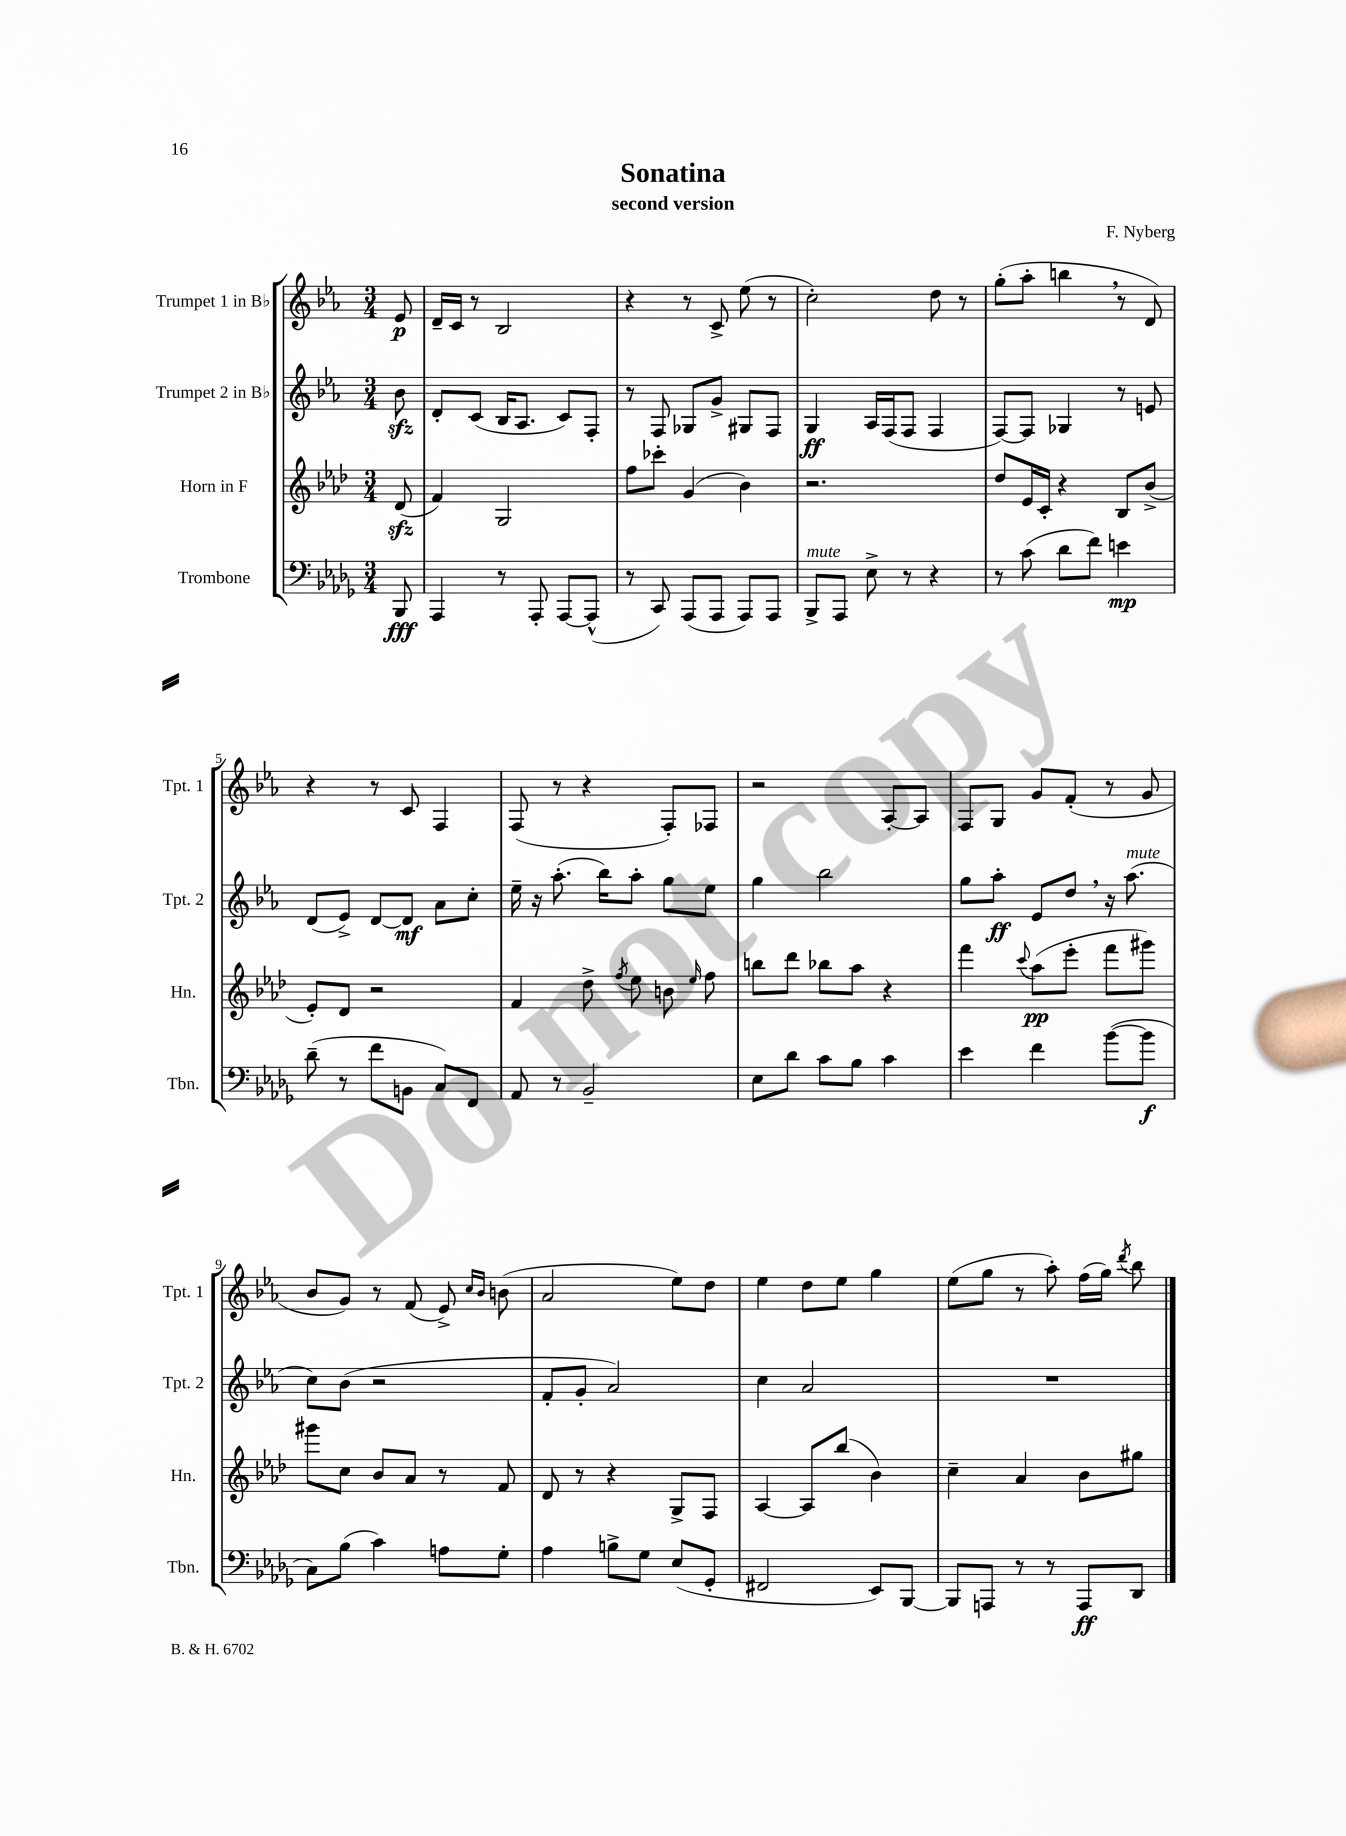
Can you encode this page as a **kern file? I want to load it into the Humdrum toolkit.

**kern	**dynam	**kern	**dynam	**kern	**dynam	**kern	**dynam
*part4	*part4	*part3	*part3	*part2	*part2	*part1	*part1
*staff4	*staff4	*staff3	*staff3	*staff2	*staff2	*staff1	*staff1
*I"Trombone	*	*I"Horn in F	*	*I"Trumpet 2 in B♭	*	*I"Trumpet 1 in B♭	*
*I'Tbn.	*	*I'Hn.	*	*I'Tpt. 2	*	*I'Tpt. 1	*
*clefF4	*	*clefG2	*	*clefG2	*	*clefG2	*
*k[b-e-a-d-g-]	*	*k[b-e-a-d-]	*	*k[b-e-a-]	*	*k[b-e-a-]	*
*M3/4	*	*M3/4	*	*M3/4	*	*M3/4	*
=	=	=	=	=	=	=	=
8BBB-/	fff	(8d-zz/	.	8b-zz\	.	8e-/	p
=1	=1	=1	=1	=1	=1	=1	=1
4AAA-/	.	4f/)	.	8d'/L	.	16d~/LL	.
.	.	.	.	.	.	16c/JJ	.
.	.	.	.	(8c/J	.	8r	.
8r	.	2G/	.	16B-/KL	.	2B-/	.
.	.	.	.	8.A-/J	.	.	.
8AAA-'/	.	.	.	.	.	.	.
[8AAA-/L	.	.	.	8c/L)	.	.	.
(8AAA-^^/J]	.	.	.	8F'/J	.	.	.
=2	=2	=2	=2	=2	=2	=2	=2
8r	.	8ff\L	.	8r	.	4r	.
8CC/)	.	8ccc-X'\J	.	8F/	.	.	.
(8AAA-/L	.	(4g/	.	8G-X/L	.	8r	.
8AAA-/J	.	.	.	8g^/J	.	8c^/	.
8AAA-/L)	.	4b-\)	.	8G#X/L	.	(8ee-\	.
8AAA-/J	.	.	.	8F/J	.	8r	.
=3	=3	=3	=3	=3	=3	=3	=3
!LO:TX:a:i:t=mute	!	!	!	!	!	!	!
8BBB-^/L	.	2.r	.	4G/	ff	2cc'\)	.
8AAA-/J	.	.	.	.	.	.	.
8E-^\	.	.	.	16A-/LL	.	.	.
.	.	.	.	(16F/J	.	.	.
8r	.	.	.	8F/J	.	.	.
4r	.	.	.	4F/	.	8dd\	.
.	.	.	.	.	.	8r	.
=4	=4	=4	=4	=4	=4	=4	=4
8r	.	8dd-/L	.	[8F/L)	.	(8gg'\L	.
(8c\	.	16e-/L	.	8F/J]	.	8aa-'\J	.
.	.	16c'/JJ	.	.	.	.	.
8d-\L	.	4r	.	4G-X/	.	4bbn,\	.
8f\J)	.	.	.	.	.	.	.
4en\	mp	8B-/L	.	8r	.	8r	.
.	.	(8b-^/J	.	8en/	.	8d/)	.
!!LO:LB:g=z
=5	=5	=5	=5	=5	=5	=5	=5
(8d-~\	.	8e-'/L)	.	(8d/L	.	4r	.
8r	.	8d-/J	.	8e-^/J)	.	.	.
8f\L	.	2r	.	[8d/L	.	8r	.
8BBn\J	.	.	.	8d/J]	mf	8c/	.
8C/L)	.	.	.	8a-\L	.	4F/	.
8FF/J	.	.	.	8cc'\J	.	.	.
=6	=6	=6	=6	=6	=6	=6	=6
8AA-/	.	4f/	.	16ee-~\	.	(8F/	.
.	.	.	.	16r	.	.	.
8r	.	.	.	(8.aa-'\	.	8r	.
2BB-~/	.	8dd-^\	.	.	.	4r	.
.	.	.	.	16bb-\KL)	.	.	.
.	.	8qff/	.	.	.	.	.
.	.	8ee-\	.	8aa-'\J	.	.	.
.	.	8bn\	.	8gg\L	.	8F'/L)	.
.	.	16qqee-/	.	.	.	.	.
.	.	8ff\	.	8ee-\J	.	8F-X/J	.
=7	=7	=7	=7	=7	=7	=7	=7
8E-\L	.	8bbn\L	.	4gg\	.	2r	.
8d-\J	.	8ddd-\J	.	.	.	.	.
8c\L	.	8bb-X\L	.	2bb-\	.	.	.
8B-\J	.	8aa-\J	.	.	.	.	.
4c\	.	4r	.	.	.	[8A-'/L	.
.	.	.	.	.	.	8A-/J]	.
=8	=8	=8	=8	=8	=8	=8	=8
4e-\	.	4fff\	.	8gg\L	.	8F/L	.
.	.	.	.	8aa-'\J	ff	8G/J	.
.	.	8qqccc/	.	.	.	.	.
4f\	.	(8aa-\L	pp	8e-/L	.	8g/L	.
.	.	8eee-'\J	.	8dd,/J	.	(8f'/J	.
([8b-\L	.	8fff\L	.	16r	.	8r	.
!	!	!	!	!LO:TX:a:i:t=mute	!	!	!
.	.	.	.	(8.aa-\	.	.	.
8b-\J]	f	8ggg#X\J)	.	.	.	8g/	.
!!LO:LB:g=z
=9	=9	=9	=9	=9	=9	=9	=9
8C\L)	.	8ggg#X\L	.	8cc\L)	.	8b-/L	.
(8B-\J	.	8cc\J	.	(8b-\J	.	8g/J)	.
4c\)	.	8b-/L	.	2r	.	8r	.
.	.	8a-/J	.	.	.	(8f/	.
8An\L	.	8r	.	.	.	8e-^/)	.
.	.	.	.	.	.	16qqcc/LL	.
.	.	.	.	.	.	16qqb-/JJ	.
8G-'\J	.	8f/	.	.	.	(8bn\	.
=10	=10	=10	=10	=10	=10	=10	=10
4A-\	.	8d-/	.	8f'/L	.	2a-/	.
.	.	8r	.	8g'/J	.	.	.
8Bn^\L	.	4r	.	2a-/)	.	.	.
8G-\J	.	.	.	.	.	.	.
(8E-/L	.	8G^/L	.	.	.	8ee-\L)	.
8GG-'/J	.	8F/J	.	.	.	8dd\J	.
=11	=11	=11	=11	=11	=11	=11	=11
2FF#X/	.	[4A-/	.	4cc\	.	4ee-\	.
.	.	8A-/L]	.	2a-/	.	8dd\L	.
.	.	(8bb-/J	.	.	.	8ee-\J	.
8EE-/L)	.	4b-\)	.	.	.	4gg\	.
[8BBB-/J	.	.	.	.	.	.	.
=12	=12	=12	=12	=12	=12	=12	=12
8BBB-/L]	.	4cc~\	.	2.r	.	(8ee-\L	.
8AAAn/J	.	.	.	.	.	8gg\J	.
8r	.	4a-/	.	.	.	8r	.
8r	.	.	.	.	.	8aa-'\)	.
8AAA/L	ff	8b-\L	.	.	.	(16ff\LL	.
.	.	.	.	.	.	16gg\JJ)	.
.	.	.	.	.	.	8qddd/	.
8DD-/J	.	8gg#X\J	.	.	.	8bb-\	.
==	==	==	==	==	==	==	==
*-	*-	*-	*-	*-	*-	*-	*-
